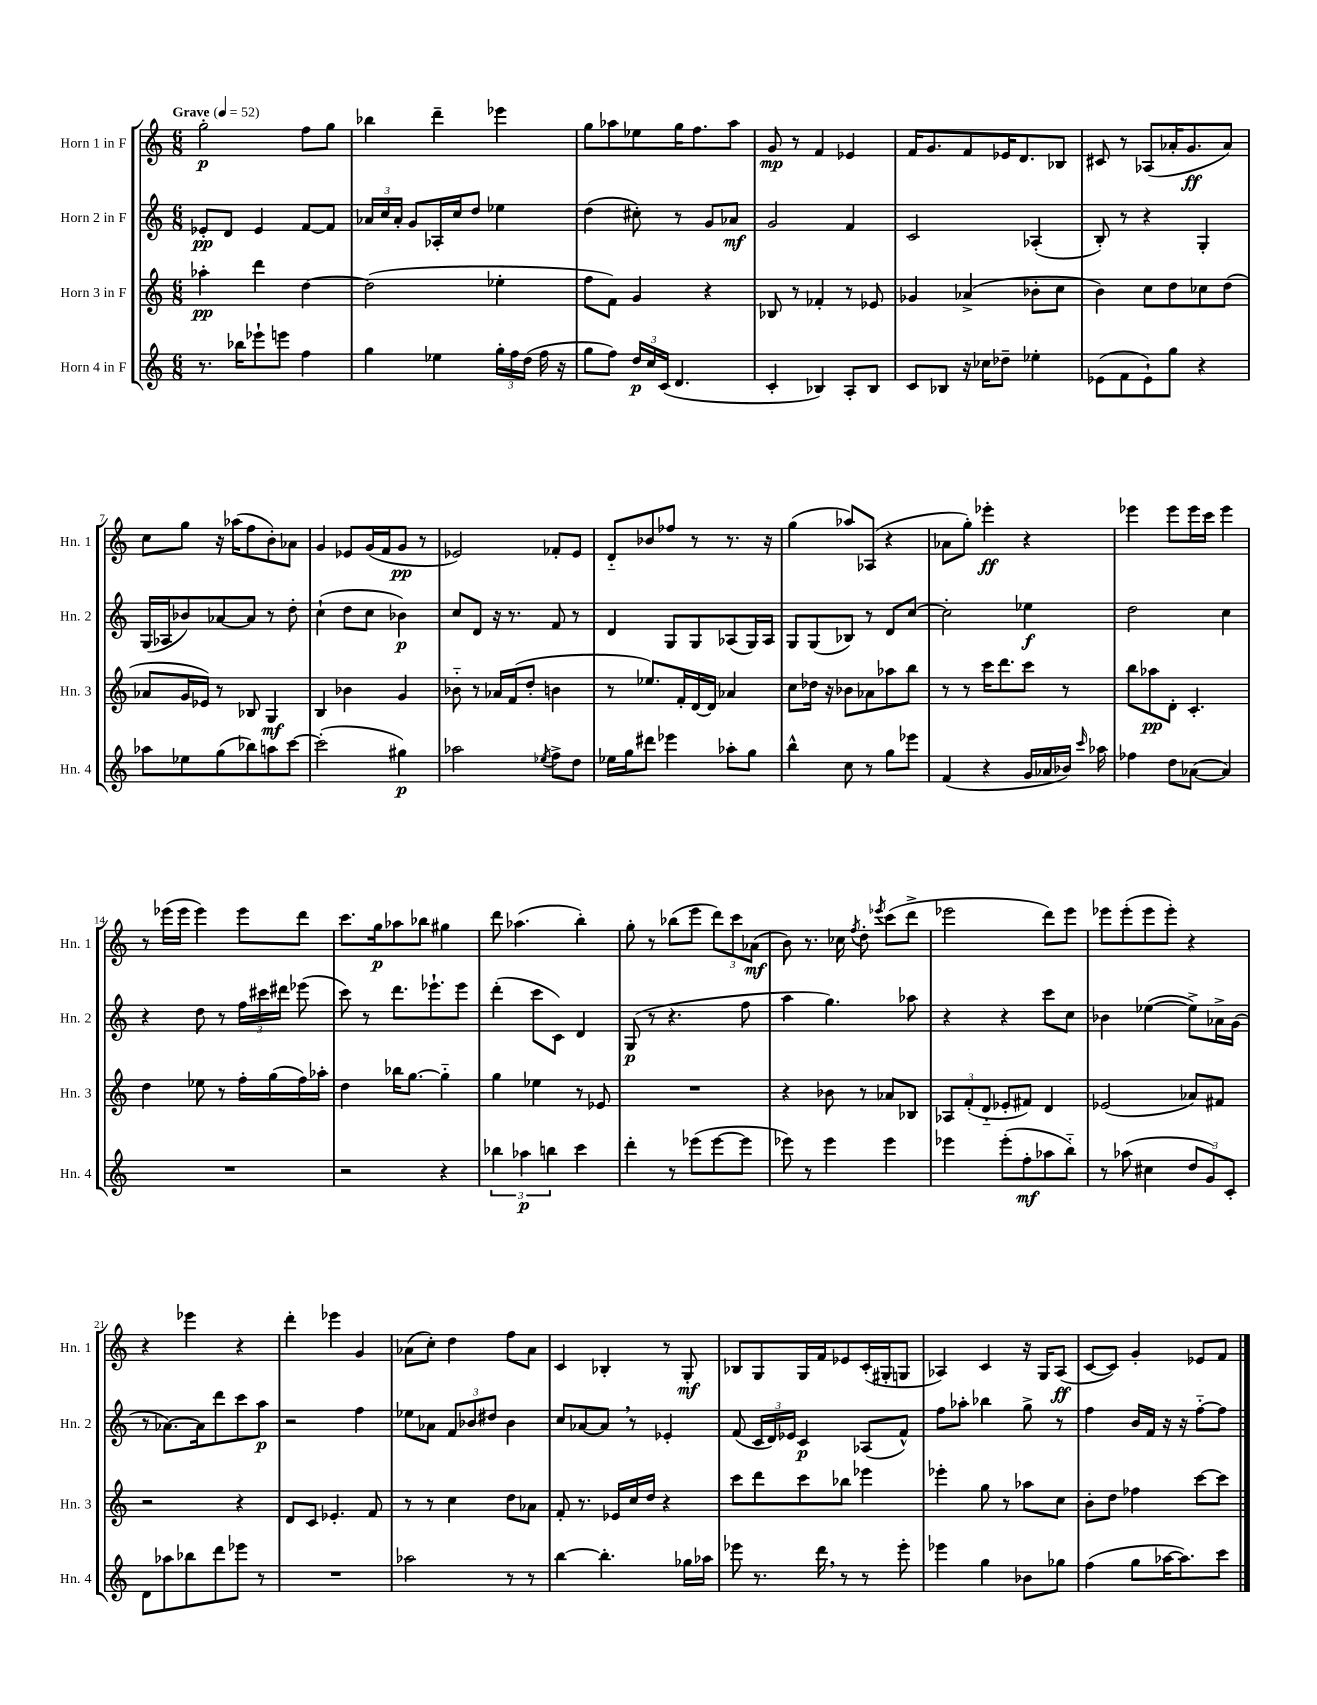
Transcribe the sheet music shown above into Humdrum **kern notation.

**kern	**kern	**kern	**kern
*staff4	*staff3	*staff2	*staff1
*clefG2	*clefG2	*clefG2	*clefG2
*k[]	*k[]	*k[]	*k[]
*M6/8	*M6/8	*M6/8	*M6/8
*MM52	*MM52	*MM52	*MM52
8.r	4aa-'	8e-'	2gg'
.	.	8d	.
16bb-	.	.	.
8eee-`	4ddd	4e-	.
8eee	.	.	.
4ff	[4dd	[8f	8ff
.	.	8f]	8gg
=	=	=	=
4gg	(2dd]	24a-	4bb-
.	.	24cc	.
.	.	24a-'	.
.	.	8g	.
4ee-	.	16A-'	4ddd~
.	.	16cc	.
.	.	8dd	.
24gg'	4ee-'	4ee-	4eee-
24ff	.	.	.
(24dd	.	.	.
16ff	.	.	.
16r	.	.	.
=	=	=	=
8gg	8ff	(4dd	8gg
8ff)	8f)	.	8aa-
24dd	4g	8cc#')	8ee-
24cc	.	.	.
(24c	.	.	.
4.d	.	8r	16gg
.	.	.	8.ff
.	4r	8g	.
.	.	8a-	8aa-
=	=	=	=
4c'	8B-	2g	8g
.	8r	.	8r
4B-)	4f-'	.	4f
8A'	8r	4f	4e-
8B-	8e-	.	.
=	=	=	=
8c	4g-	2c	16f
.	.	.	8.g
8B-	.	.	.
16r	(4a-^	.	8f
16cc-	.	.	.
8dd-~	.	.	16e-
.	.	.	8.d
4ee-'	8b-'	(4A-'	.
.	8cc	.	8B-
=	=	=	=
(8e-	4b)	8B')	8c#
8f	.	8r	8r
8e-`)	8cc	4r	(8A-
8gg	8dd	.	16a-'
.	.	.	8.g
4r	8cc-	4G'	.
.	(8dd	.	8a-)
=	=	=	=
8aa-	8a-	(16G	8cc
.	.	16A-	.
8ee-	16g	8b-)	8gg
.	16e-)	.	.
(8gg	8r	[8a-	16r
.	.	.	(16aa-
8bb-)	8B-	8a-]	8ff
8aa	4G	8r	8b')
[8ccc	.	8dd'	8a-
=	=	=	=
(2ccc']	4B	(4cc`	4g
.	4b-	8dd	8e-
.	.	8cc	(16g
.	.	.	16f
4gg#)	4g	4b-)	8g
.	.	.	8r
=	=	=	=
2aa-	8b-'~	8cc	2e-)
.	8r	8d	.
.	16a-	16r	.
.	(16f	8.r	.
.	8dd'	.	.
8qee-	.	.	.
8ff^	4b	8f	8f-'
8dd	.	8r	8e-
=	=	=	=
16ee-	8r	4d	8d'~
16gg	.	.	.
8ddd#	8.ee-)	.	8b-
4eee-	.	8G	8ff-
.	16f'	.	.
.	[16d	8G	8r
.	16d]	.	.
8aa-'	4a-	(8A-	8.r
8gg	.	16G)	.
.	.	16A-	16r
=	=	=	=
4bb^^	8cc	8G	(4gg
.	16dd-	(8G	.
.	16r	.	.
8cc	8b-	8B-)	8aa-)
8r	8a-	8r	(8A-
8gg	8aa-	8d	4r
8eee-	8bb	[8cc	.
=	=	=	=
(4f	8r	2cc']	8a-
.	8r	.	8gg')
4r	16ccc	.	4eee-'
.	8.ddd	.	.
16g	8ccc	4ee-	4r
16a-	.	.	.
16b-)	8r	.	.
16qqccc	.	.	.
16aa-	.	.	.
=	=	=	=
4ff-	8bb	2dd	4eee-
.	8aa-	.	.
8dd	8d'	.	8eee-
([8a-	4.c'	.	16eee-
.	.	.	16ccc
4a-])	.	4cc	4eee-
=	=	=	=
2.r	4dd	4r	8r
.	.	.	(16eee-
.	.	.	16eee-
.	8ee-	8dd	4eee-)
.	8r	8r	.
.	16ff'	24ff	8eee-
.	.	24ccc#	.
.	(16gg	.	.
.	.	24ddd#	.
.	16ff)	(8eee-	8ddd
.	16aa-'	.	.
=	=	=	=
2r	4dd	8ccc)	8.ccc
.	.	8r	.
.	.	.	16gg
.	16bb-	8.ddd	8aa-
.	[8.gg	.	.
.	.	.	8bb-
.	.	8.eee-`	.
4r	4gg'~]	.	4gg#
.	.	8eee-	.
=	=	=	=
6bb-	4gg	(4ddd'	8ddd
.	.	.	(4.aa-
6aa-	.	.	.
.	4ee-	8ccc	.
6bb	.	.	.
.	.	8c)	.
4ccc	8r	4d	4bb')
.	8e-	.	.
=	=	=	=
4ddd'	2.r	(8G	8gg'
.	.	8r	8r
8r	.	4.r	(8bb-
(8eee-	.	.	8eee
[8eee-	.	.	12ddd)
.	.	.	12ccc
8eee-]	.	8ff	.
.	.	.	(12a-
=	=	=	=
8eee-)	4r	4aa	8b)
8r	.	.	8.r
4eee-	8b-	4.gg)	.
.	.	.	16cc-
.	.	.	8qff
.	8r	.	8dd'
.	.	.	8qeee-
4eee-	8a-	.	(8ccc
.	8B-	8aa-	8ddd^
=	=	=	=
4eee-	12A-	4r	2eee-
.	(12f'	.	.
.	12d'~	.	.
(8eee-'	8e-'	4r	.
8ff'	8f#)	.	.
8aa-	4d	8ccc	8ddd)
8bb'~)	.	8cc	8eee-
=	=	=	=
8r	(2e-	4b-	8eee-
(8aa-	.	.	(8eee-'
4cc#	.	([4ee-	8eee-
.	.	.	8eee-')
12dd	8a-)	8ee-^])	4r
12g)	.	.	.
.	8f#	16a-^	.
12c'	.	.	.
.	.	(16g	.
=	=	=	=
8d	2r	8r	4r
8aa-	.	[8.a-)	.
8bb-	.	.	4eee-
.	.	16a-]	.
8ddd	.	8ddd	.
8eee-	4r	8ccc	4r
8r	.	8aa	.
=	=	=	=
2.r	8d	2r	4ddd'
.	8c	.	.
.	4.e-'	.	4eee-
.	.	4ff	4g
.	8f	.	.
=	=	=	=
2aa-	8r	8ee-	(8a-
.	8r	8a-	8cc')
.	4cc	12f	4dd
.	.	12b-	.
.	.	12dd#	.
8r	8dd	4b-	8ff
8r	8a-	.	8a-
=	=	=	=
[4bb	8f'	8cc	4c
.	8.r	[8a-	.
4.bb']	.	8a-]	4B-'
.	16e-	.	.
.	16cc	8r	.
.	16dd	.	.
.	4r	4e-'	8r
16gg-	.	.	8G'
16aa-	.	.	.
=	=	=	=
8eee-	8ccc	(8f	8B-
8.r	8ddd	24c	8G
.	.	24d)	.
.	.	24e-	.
.	8ccc	4c	16G
16ddd	.	.	16f
8r	8bb-	.	8e-
8r	4eee-	(8A-	(16c'
.	.	.	16G#'
8eee-'	.	8f^^)	8G
=	=	=	=
4eee-	4eee-'	8ff	4A-)
.	.	8aa-'	.
4gg	8gg	4bb-	4c
.	8r	.	.
8b-	8aa-	8gg^	16r
.	.	.	16G
8gg-	8cc	8r	(8A-
=	=	=	=
(4ff	8b'	4ff	[8c
.	8dd	.	8c])
8gg	4ff-	16b	4g'
.	.	16f	.
[16aa-	.	16r	.
8.aa-])	.	16r	.
.	[8ccc	[8ff'~	8e-
8ccc	8ccc]	8ff]	8f
==	==	==	==
*-	*-	*-	*-
